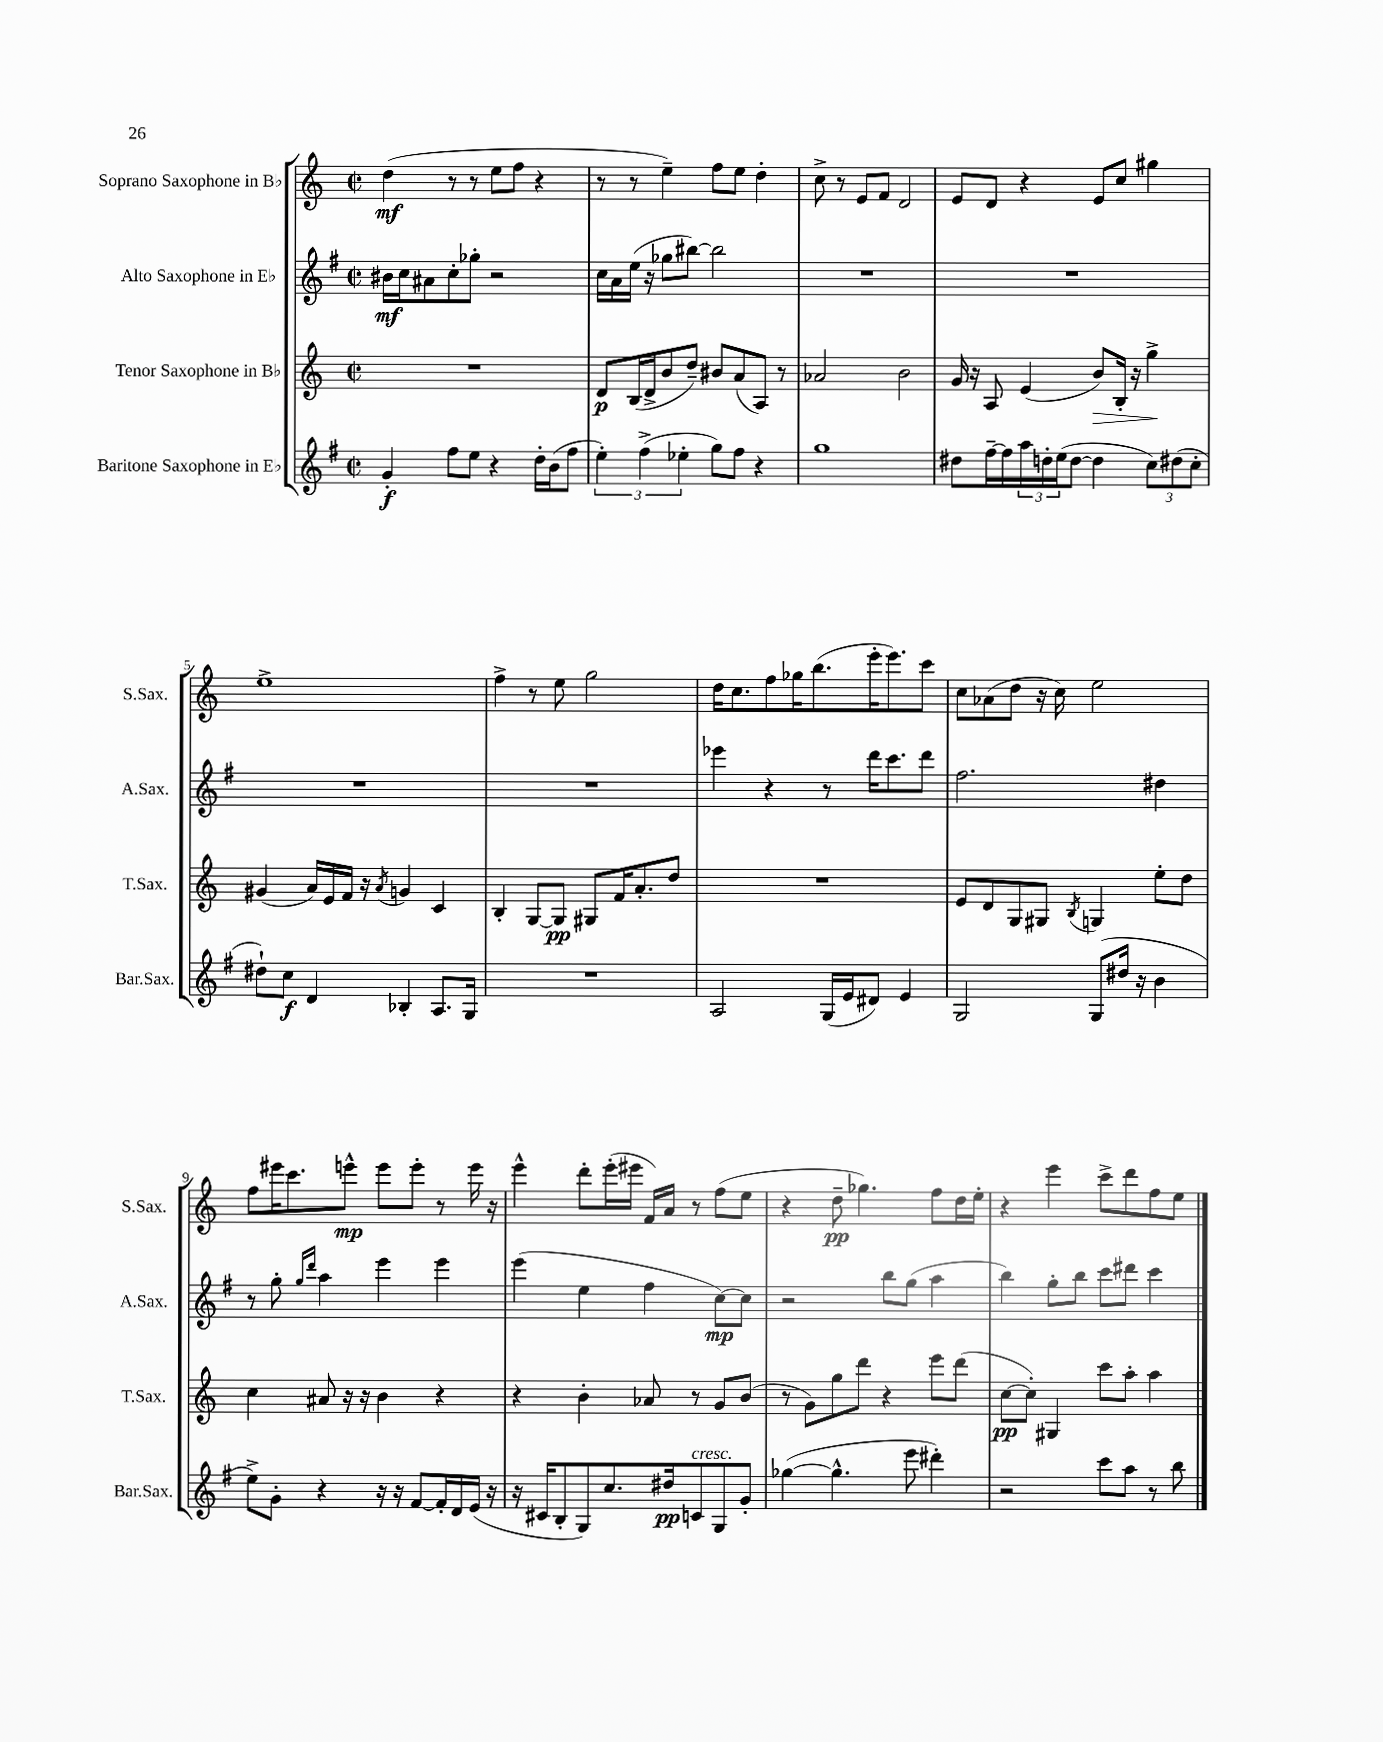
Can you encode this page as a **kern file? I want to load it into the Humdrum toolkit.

**kern	**kern	**kern	**kern
*staff4	*staff3	*staff2	*staff1
*clefG2	*clefG2	*clefG2	*clefG2
*k[f#]	*k[]	*k[f#]	*k[]
*M2/2	*M2/2	*M2/2	*M2/2
*met(c|)	*met(c|)	*met(c|)	*met(c|)
4g'	1r	16b#	(4dd
.	.	16cc	.
.	.	8a#	.
8ff#	.	8cc'	8r
8ee	.	8gg-'	8r
4r	.	2r	8ee
.	.	.	8ff
16dd'	.	.	4r
(16b	.	.	.
8ff#	.	.	.
=	=	=	=
6ee')	8d	16cc	8r
.	.	16a	.
.	(16B	(16ee	8r
(6ff#^	.	.	.
.	16d^	16r	.
.	8b	8gg-	4ee~)
6ee-'	.	.	.
.	8dd~)	[8bb#)	.
8gg)	8b#	2bb#]	8ff
8ff#	(8a	.	8ee
4r	8A)	.	4dd'
.	8r	.	.
=	=	=	=
1gg	2a-	1r	8cc^
.	.	.	8r
.	.	.	8e
.	.	.	8f
.	2b	.	2d
=	=	=	=
8dd#	16g	1r	8e
.	16r	.	.
[16ff#~	8A	.	8d
16ff#]	.	.	.
24aa	(4e	.	4r
24dd'	.	.	.
(24ee	.	.	.
[8dd	.	.	.
4dd]	8b)	.	8e
.	16B'	.	8cc
.	16r	.	.
12cc)	4gg^	.	4gg#
(12dd#	.	.	.
12cc'	.	.	.
=	=	=	=
8dd#`)	(4g#	1r	1ee^
8cc	.	.	.
4d	16a)	.	.
.	16e	.	.
.	16f	.	.
.	16r	.	.
.	8qa	.	.
4B-'	4g	.	.
8.A	4c	.	.
16G	.	.	.
=	=	=	=
1r	4B'	1r	4ff^
.	[8G	.	8r
.	8G]	.	8ee
.	8G#	.	2gg
.	16f	.	.
.	8.a'	.	.
.	8dd	.	.
=	=	=	=
2A	1r	4eee-	16dd
.	.	.	8.cc
.	.	4r	8ff
.	.	.	16gg-
.	.	.	(8.bb
(16G	.	8r	.
16e	.	.	.
8d#)	.	16ddd	16eee'
.	.	8.ccc	8.eee)
4e	.	.	.
.	.	8ddd	8ccc
=	=	=	=
2G	8e	2.ff#	8cc
.	8d	.	(8a-
.	8G	.	8dd
.	8G#	.	16r
.	.	.	16cc)
.	8qB	.	.
(8G	4G	.	2ee
16dd#	.	.	.
16r	.	.	.
4b	8ee'	4dd#	.
.	8dd	.	.
=	=	=	=
8ee^)	4cc	8r	8ff
8g'	.	8gg'	16eee#
.	.	.	8.ccc
.	.	16qqgg	.
.	.	16qqddd	.
4r	8a#	4aa	.
.	16r	.	8eee^^
.	16r	.	.
16r	4b	4eee	8eee
16r	.	.	.
[8f#	.	.	8eee'
16f#']	4r	4eee	8r
16d	.	.	.
(16e	.	.	16eee
16r	.	.	16r
=	=	=	=
16r	4r	(4eee	4eee^^
16c#	.	.	.
8B'	.	.	.
8G)	4b'	4ee	8ddd'
8.cc	.	.	(16eee'
.	.	.	16eee#
.	8a-	4ff#	16f)
16dd#	.	.	16a
8c	8r	.	8r
8G	8g	[8cc)	(8ff
8g'	(8b	8cc]	8ee
=	=	=	=
([4gg-	8r	2r	4r
.	8g)	.	.
4.gg-^^]	8gg	.	8dd~
.	8ddd	.	4.gg-)
.	4r	8bb	.
8eee	.	(8gg	.
4ddd#')	8eee	4aa	8ff
.	(8ddd	.	16dd
.	.	.	16ee'
=	=	=	=
2r	[8cc	4bb)	4r
.	8cc'])	.	.
.	4G#	8gg'	4eee
.	.	8bb	.
8ccc	8ccc	8ccc	8ccc^
8aa	8aa'	8ddd#	8ddd
8r	4aa	4ccc	8ff
8bb	.	.	8ee
==	==	==	==
*-	*-	*-	*-
